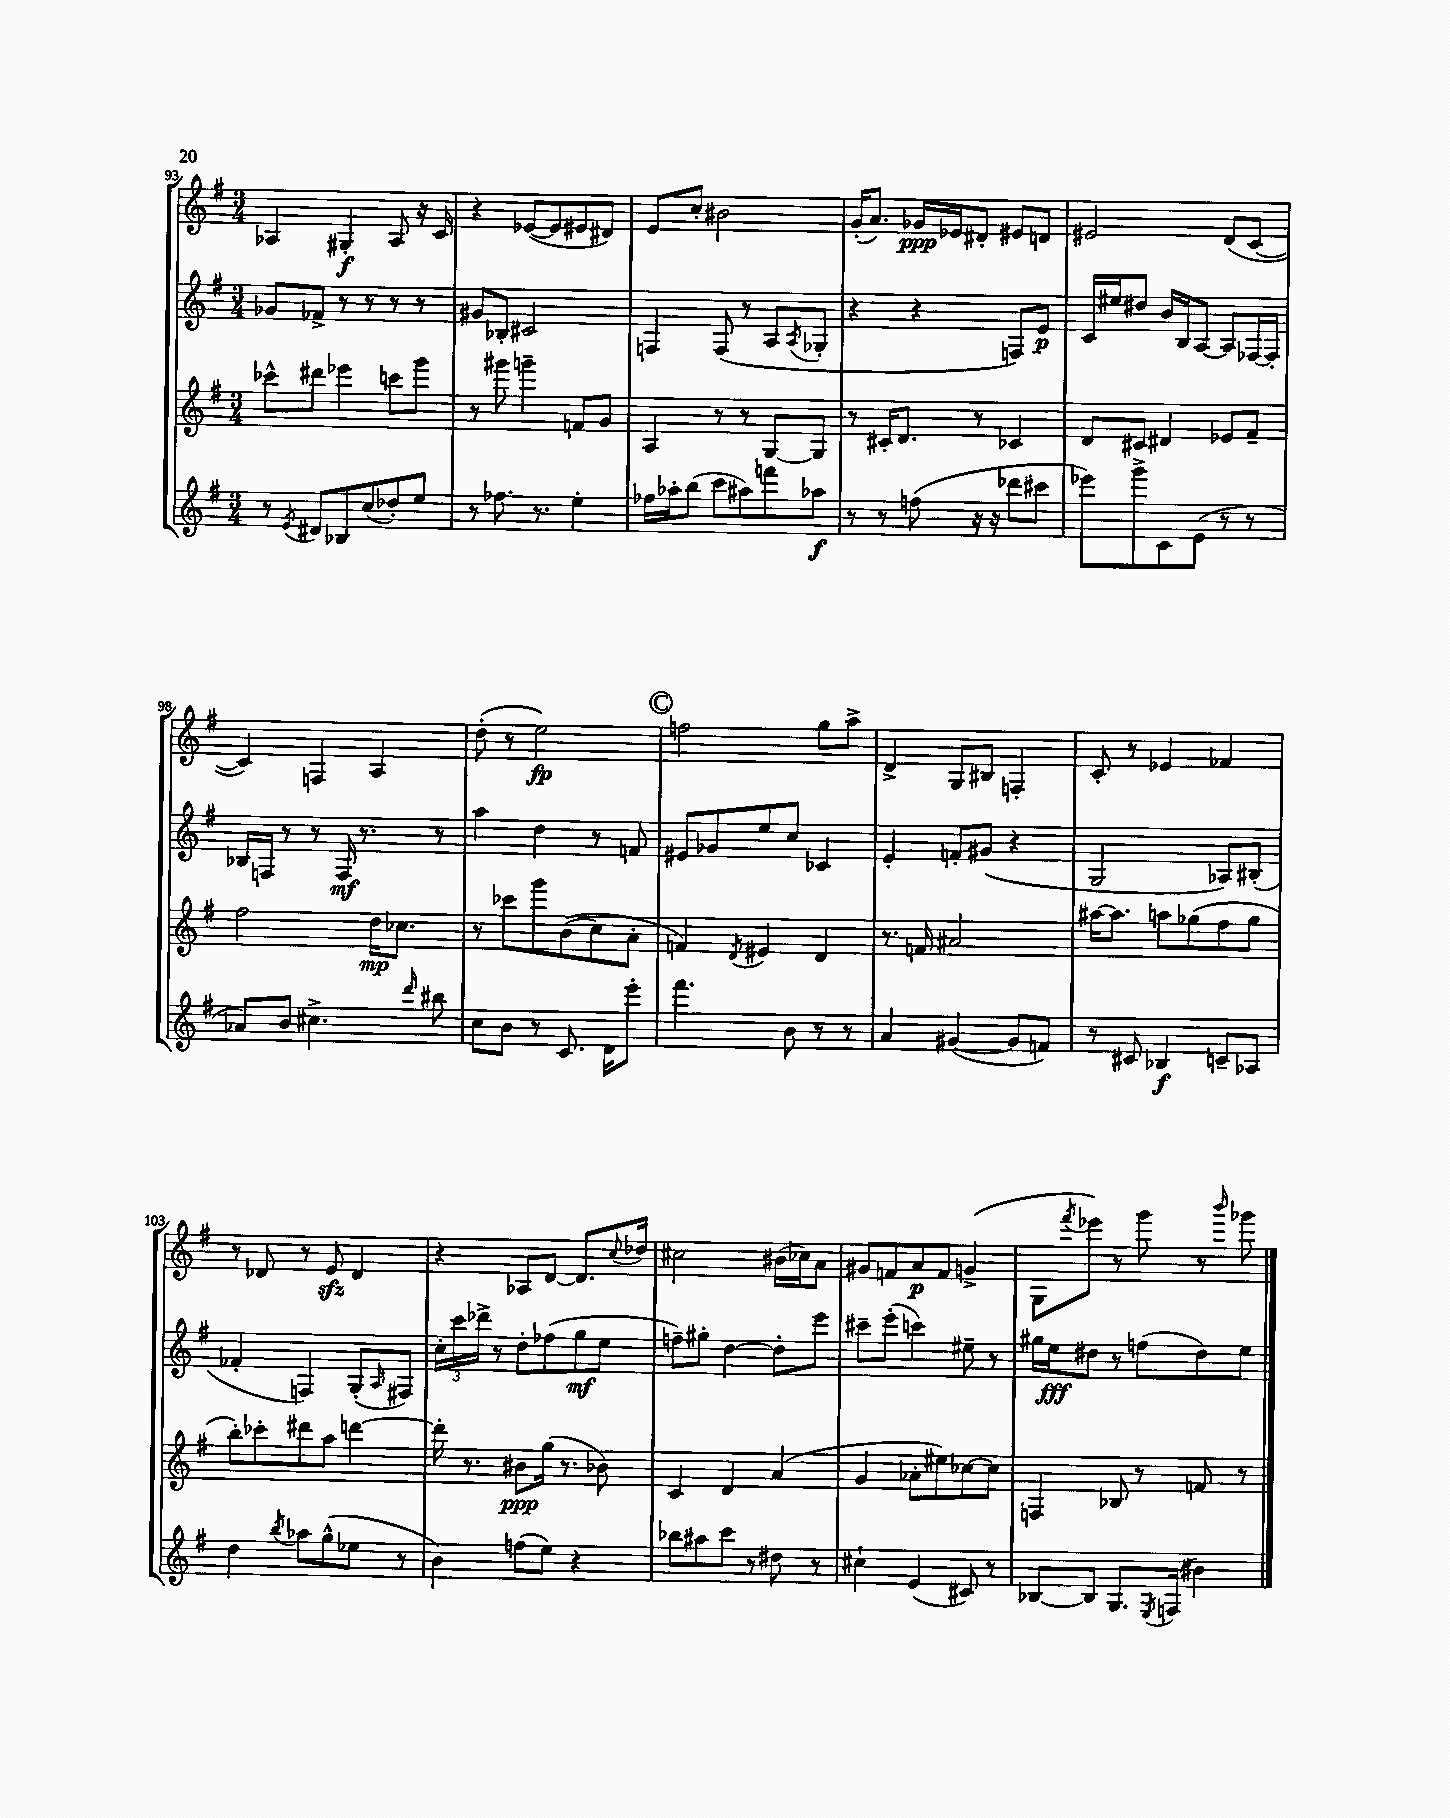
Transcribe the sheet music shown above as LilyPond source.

<<
\new StaffGroup <<
\new Staff = "s0" {
    \clef treble \key g \major \numericTimeSignature \time 3/4
    aes4 gis4-.\f aes8 r16 c'16 |
    r4 ees'8~( ees'8 eis'8 dis'8) |
    e'8 c''8-. bis'2 |
    g'16-.( a'8.) ges'16\ppp ees'16 dis'8-. eis'8 d'8 |
    eis'2 d'8( c'8~ |
    c'4) f4 a4 |
    d''8-.( r8 e''2\fp) |
    \mark \markup { \circle "C" } f''2 g''8 a''8-> |
    d'4-> g8 bis8 f4-. |
    c'8-. r8 ees'4 fes'4 |
    r8 des'8 r8 e'8\sfz des'4 |
    r4 aes8 d'8~ d'8. \appoggiatura { c''8 } des''16 |
    cis''2 bis'16( ces''16) a'8 |
    gis'8 f'8 a'8\p f'8 g'4->( |
    g8 \acciaccatura { fis'''8 } ees'''8) r8 g'''8 r8 \grace { b'''16 } ges'''8 \bar "|." |
}
\new Staff = "s1" {
    \clef treble \key g \major \numericTimeSignature \time 3/4
    ges'8 fes'8-> r8 r8 r8 r8 |
    gis'8 bes8-. cis'2 |
    f4 f8( r8 a8 \acciaccatura { a8 } ges8-. |
    r4 r4 f8) e'8\p |
    c'16 eis''16 dis''8 b'16 b16 a8~ a8 fes16~ fes16-. |
    bes16 f16 r8 r8 f16\mf r8. r8 |
    a''4 d''4 r8 f'8 |
    \mark \markup { \circle "C" } eis'8 ges'8 e''8 c''8 ces'4 |
    e'4-. f'8-. gis'8( r4 |
    g2 aes8) bis8-.( |
    fes'4-. f4) g8-.( \grace { a16 } fis8) |
    \tuplet 3/2 { c''16-. c'''16 des'''16-> } r8 d''8-. fes''8( g''8\mf e''8 |
    f''8--) gis''8-. d''4~ d''8-. e'''8 |
    cis'''8-- e'''8-.( c'''4) eis''8-- r8 |
    gis''16 e''16\fff dis''8 r8 f''8( dis''8) e''8 \bar "|." |
}
\new Staff = "s2" {
    \clef treble \key g \major \numericTimeSignature \time 3/4
    ces'''8-^ dis'''8 ees'''4 c'''8 g'''8 |
    r8 gis'''8 g'''4-- f'8 g'8 |
    a4 r8 r8 g8~ g8 |
    r8 cis'16-. d'8. r8 ces'4 |
    d'8 cis'8 dis'4 ees'8 fis'8-- |
    fis''2 d''16\mp ces''8. |
    r8 ces'''8 g'''8 b'8(\( c''8) a'8-. |
    \mark \markup { \circle "C" } f'4\) \acciaccatura { d'8 } eis'4 d'4 |
    r8. f'16 ais'2 |
    ais''16~ ais''8. a''8 ges''8( fis''8 ges''8 |
    b''8-.) ces'''8-. dis'''8 a''8 d'''4~ |
    d'''16-. r8. bis'8\ppp g''16( r8. bes'8) |
    c'4 d'4 a'4( |
    g'4 aes'8-. eis''8) ces''8~ ces''8 |
    f4 bes8 r8 f'8 r8 \bar "|." |
}
\new Staff = "s3" {
    \clef treble \key g \major \numericTimeSignature \time 3/4
    r8 \acciaccatura { e'8 } dis'8 bes8 c''8( des''8-.) e''8 |
    r8 fes''8. r8. e''4-. |
    fes''16 aes''16-. b''8( c'''8 ais''8) f'''8 aes''8\f |
    r8 r8 f''8( r16 r16 des'''8 cis'''8 |
    ees'''8) g'''8-> c'8 e'8( r8 r8 |
    aes'8) b'8 cis''4.-> \grace { d'''16 } bis''8 |
    c''8 b'8 r8 c'8. d'16 e'''8-. |
    \mark \markup { \circle "C" } fis'''4. b'8 r8 r8 |
    a'4 gis'4~( gis'8 f'8) |
    r8 cis'8 bes4\f c'8-- aes8 |
    d''4 \acciaccatura { b''8 } aes''8 g''8-^( ees''8 r8 |
    b'4) f''8( e''8) r4 |
    bes''8 ais''8 c'''8 r8 dis''8 r8 |
    cis''4-! e'4( cis'8) r8 |
    bes8~ bes8 g8. \acciaccatura { e8 } f16( bis'4) \bar "|." |
}
>>
>>
\layout { \context { \Score currentBarNumber = #93 } }
